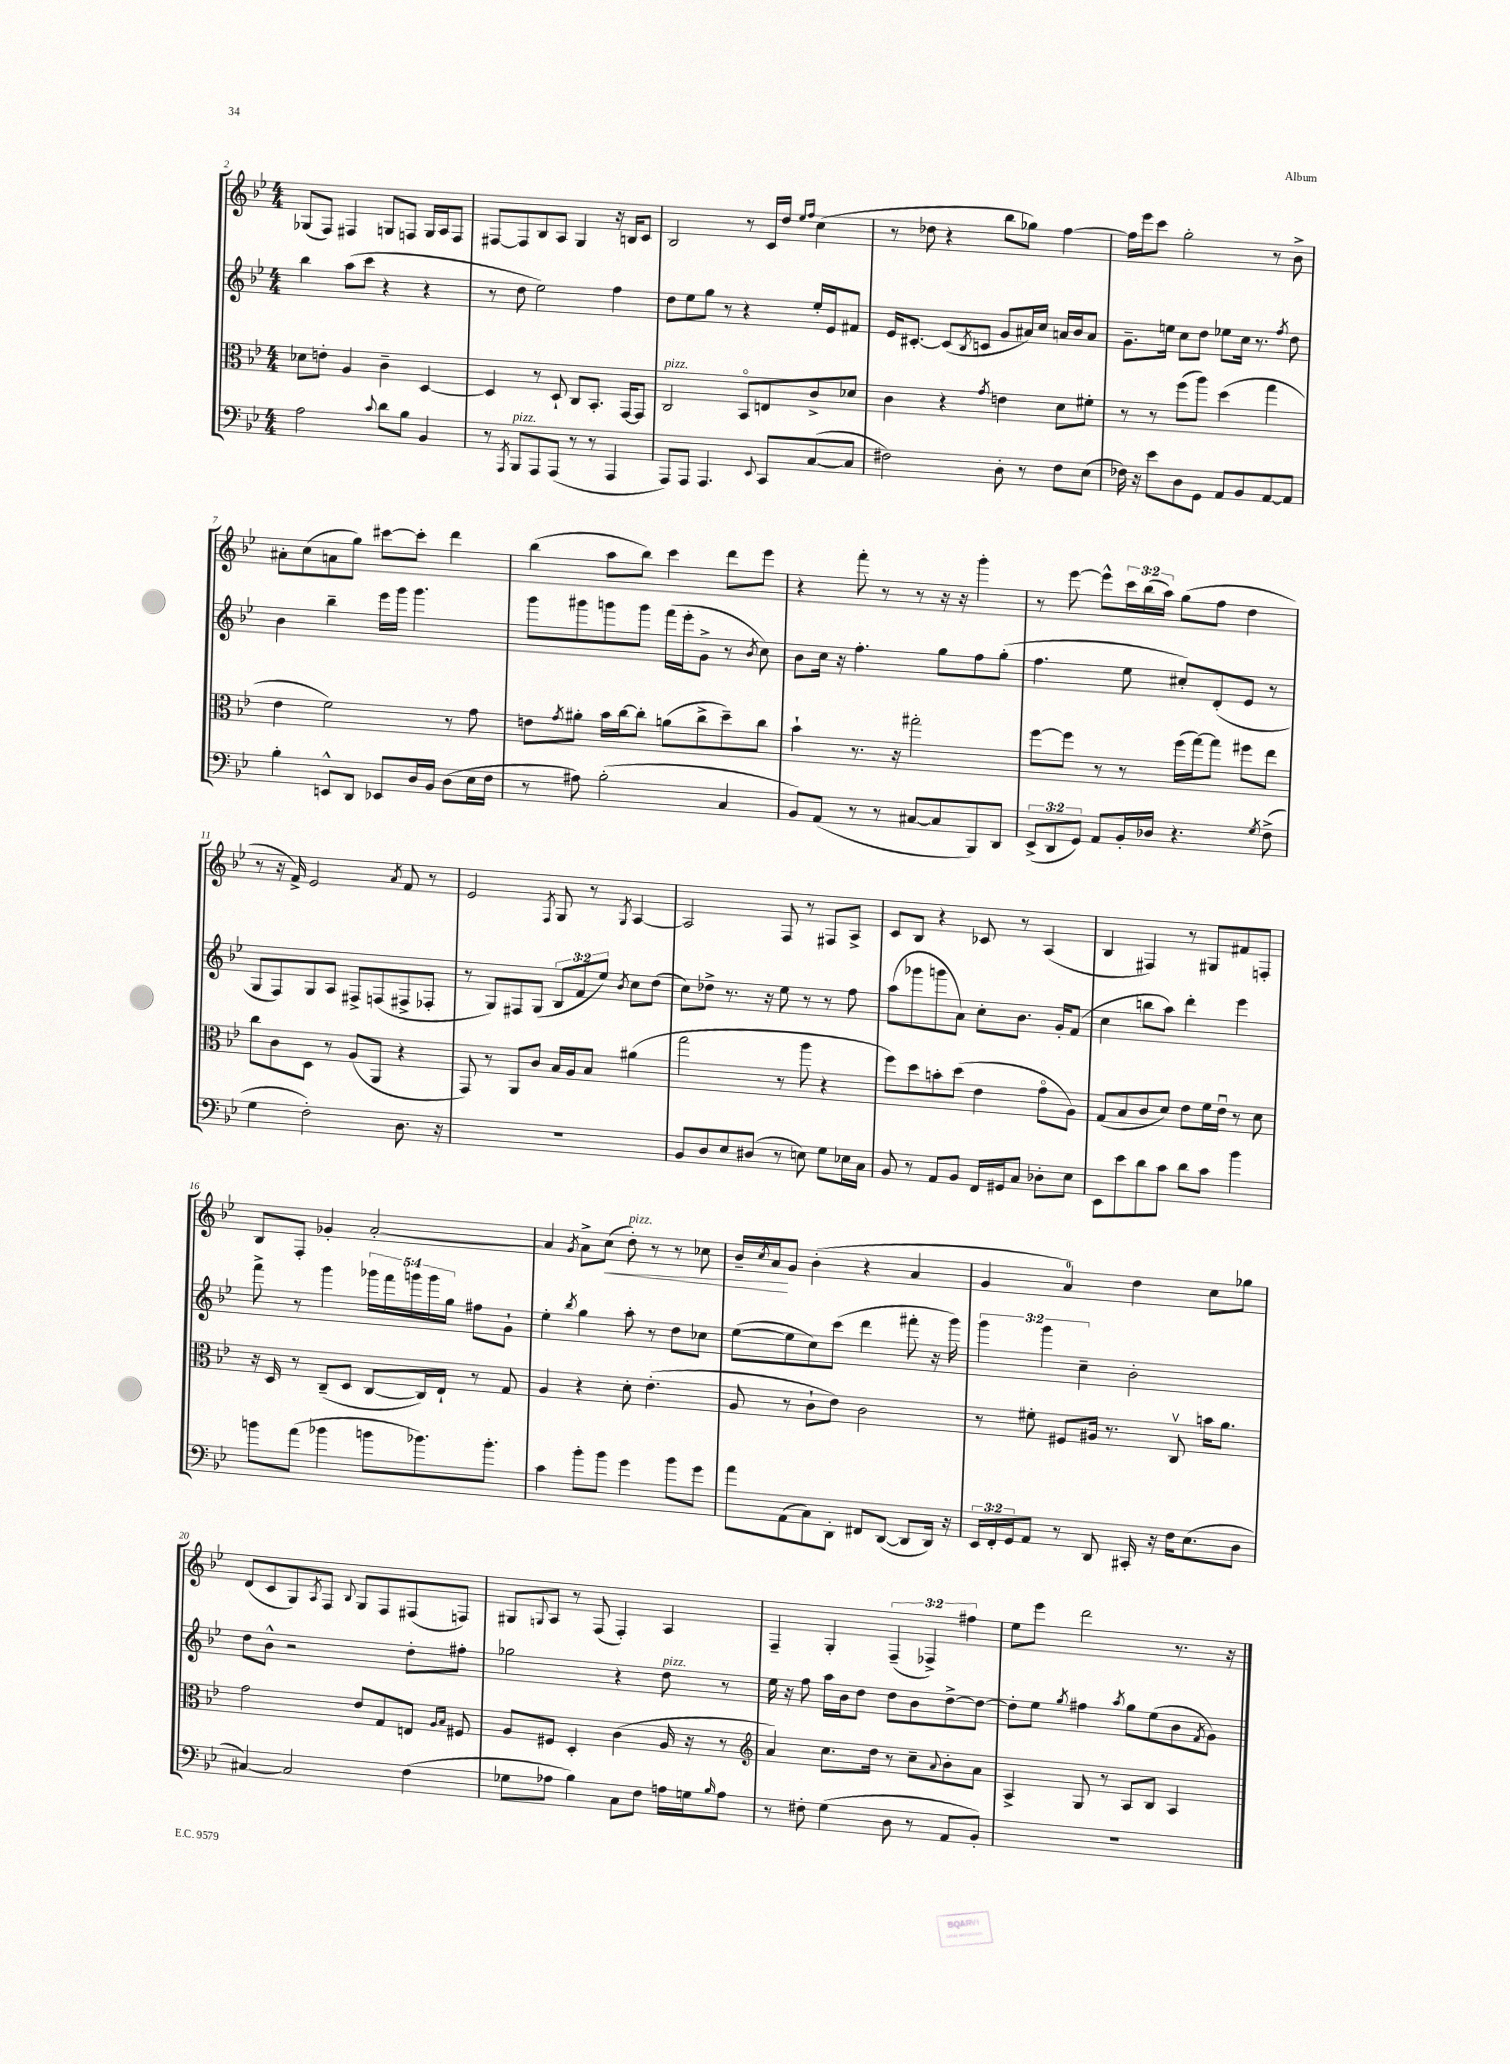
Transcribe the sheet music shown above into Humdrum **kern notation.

**kern	**kern	**kern	**kern	**dynam
*part4	*part3	*part2	*part1	*part1
*staff4	*staff3	*staff2	*staff1	*staff1
*clefF4	*clefC3	*clefG2	*clefG2	*
*k[b-e-]	*k[b-e-]	*k[b-e-]	*k[b-e-]	*
*M4/4	*M4/4	*M4/4	*M4/4	*
=2	=2	=2	=2	=2
2A\	8d-X\L	4bb-\	(8G-X/L	.
.	8en'\J	.	8F/J)	.
.	4A/	(8aa\L	4F#X/	.
.	.	8ccc\J	.	.
8qqc/	.	.	.	.
8d\L	4c~\	4r	8Gn/L	.
8B-\J	.	.	8Fn/J	.
4BB-/	[4D/	4r	16G/LL	.
.	.	.	16A/J	.
.	.	.	8F/J	.
=3	=3	=3	=3	=3
8r	4D/]	8r	[8F#X/L	.
8qAAA/	.	.	.	.
!LO:TX:a:i:t=pizz.	!	!	!	!
8BBB-/L	.	8dd\	8F#/]	.
8AAA/	8r	2ee-\)	8B-/	.
(8AAA/J	8D`/	.	8A/J	.
8r	8C/L	.	4G/	.
8r	8.BB-'/J	.	.	.
4AAA/	.	4ff\	16r	.
.	[16GG/KL	.	16Bn/KL	.
.	8GG/J]	.	8c/J	.
=4	=4	=4	=4	=4
!	!LO:TX:a:i:t=pizz.	!	!	!
8AAA/L)	2C/	8dd\L	2B-/	.
8AAA/J	.	8ee-\	.	.
4.AAA/	.	8gg\J	.	.
.	.	8r	.	.
.	8BB-/L	4r	8r	.
8qqEE-/	.	.	.	.
8CC/L	8En/	.	16c/LL	.
.	.	.	16dd/JJ	.
.	.	.	16qqee-/LL	.
.	.	.	16qqff/JJ	.
([8C/	8c^/	16ee-'/LL	(4cc\	.
.	.	16e-/J	.	.
8C/J]	8d-X/J	8f#X/J	.	.
=5	=5	=5	=5	=5
2F#X\)	4c\	16e-/KL	8r	.
.	.	[8.c#X'/J	.	.
.	.	.	8dd-X\	.
.	4r	(8c#/L]	4r	.
.	.	8qB-/	.	.
.	.	8cn/J	.	.
.	8qg/	.	.	.
8D'\	4en\	8g/L	8bb-\L	.
8r	.	16a#X/L)	8gg-X\J)	.
.	.	16cc/JJ	.	.
8F#\L	8d\L	16an/LL	[4ff\	.
.	.	16b-/J	.	.
(8E-\J	8f#X'\J	8a/J	.	.
=6	=6	=6	=6	=6
16F-X\)	8r	8.g~\L	16ff\LL]	.
16r	.	.	16eee-\J	.
8e-\L	8r	.	8ccc\J	.
.	.	16een\Jk	.	.
8D\	(8ff\L	8cc\L	2gg'\	.
8GG\J	8aa\J)	8dd\J	.	.
8AA/L	(4dd\	8ee-X\L	.	.
8BB-/	.	16cc\Jk	.	.
.	.	8.r	.	.
[8AA/	4gg\	.	8r	.
.	.	8qff/	.	.
8AA/J]	.	8dd\	8b-^\	.
!!LO:LB:g=z
=7	=7	=7	=7	=7
4B-'\	4e-\	4b-\	8a#X'\L	.
.	.	.	(8cc\	.
8EEn^^/L	2f\)	4bb-~\	8an\	.
8DD/J	.	.	8gg\J)	.
8EE-X/L	.	16eee-\LL	[8ccc#X\L	.
.	.	16ggg\JJ	.	.
16D/L	.	4.ggg\	8ccc#'\J]	.
16BB-/JJ	.	.	.	.
(8D\L	8r	.	4ddd\	.
16E-\L	8g\	.	.	.
16F\JJ	.	.	.	.
=8	=8	=8	=8	=8
8r	8en\L	8ggg\L	(4bb-\	.
.	8qg/	.	.	.
8A#X\)	8a#X'\J	8ggg#X\	.	.
(2B-'\	16b-\LL	8gggn\	8aa\L	.
.	[16cc\J	.	.	.
.	8cc'\J]	8ggg\J	8bb-\J)	.
.	(8an\L	(16fff\LL	4ccc\	.
.	.	16eee-'\J	.	.
.	8cc^\	8g^\J	.	.
4C/	8dd~\)	8r	8ddd\L	.
.	.	8qb-/	.	.
.	8cc\J	8cc\)	8eee-\J	.
=9	=9	=9	=9	=9
8BB-/L)	4b-`\	8b-\L	4r	.
(8AA/J	.	16cc\Jk	.	.
.	.	16r	.	.
8r	8.r	4.ff'\	8fff'\	.
8r	.	.	8r	.
.	16r	.	.	.
[8C#X/L	2gg#X'\	.	8r	.
8C#/]	.	8gg\L	16r	.
.	.	.	16r	.
8BBB-/)	.	8ff\	4ggg'\	.
8DD/J	.	(8gg'\J	.	.
=10	=10	=10	=10	=10
(12EE-^/L	[8ff\L	4.ff\	8r	.
12DD/	.	.	.	.
.	8ff\J]	.	[8eee-\	.
12GG/J)	.	.	.	.
8AA/L	8r	.	8eee-^^\L]	.
16BB-'/L	8r	8ee-\	24ccc\L	.
.	.	.	(24bb-\	.
16D-X/JJ	.	.	.	.
.	.	.	24aa\JJ)	.
4.r	(16ff\LL	8cc#X'/L)	(8gg\L	.
.	[16gg\J)	.	.	.
.	8gg\J]	(8d'/	8ff\J	.
.	8ff#X\L	8e-/J	4dd\	.
8qG/	.	.	.	.
(8F^\	8ee-\J	8r	.	.
!!LO:LB:g=z
=11	=11	=11	=11	=11
4G\	8cc\L	8G/L	8r	.
.	8c\	8F/)	16r	.
.	.	.	16f^/)	.
2F'\)	8D\J	8G/	2e-/	.
.	8r	8A/J	.	.
.	(8A/L	8F#X^/L	.	.
.	8AA/J	(8Fn/	.	.
.	.	.	8qa/	.
8.D\	4r	8F#X^/	8f/	.
.	.	8F-X'/J	8r	.
16r	.	.	.	.
=12	=12	=12	=12	=12
1r	8GG/)	8r	2e-/	.
.	8r	8G/L)	.	.
.	8AA/L	8F#X/	.	.
.	8c/J	(8G/J	.	.
.	.	.	8qF/	.
.	16B-/LL	12B-/L	8G/	.
.	16A/J	.	.	.
.	.	12f/	.	.
.	8B-/J	.	8r	.
.	.	12ee-/J)	.	.
.	.	8qb-/	8qG/	.
.	(4a#X\	8cc\L	[4A/	.
.	.	(8dd\J	.	.
=13	=13	=13	=13	=13
8BB-/L	2gg\	8cc\L)	2A/]	.
8D/	.	8dd-X^\J	.	.
8E-/	.	8.r	.	.
(8D#X/J	.	.	.	.
.	.	16r	.	.
8r	8r	8ee-\	8F/	.
8En\)	8aa\	8r	8r	.
8G\L	4r	8r	8F#X/L	.
16E-X\L	.	8ff\	8A^/J	.
16C\JJ	.	.	.	.
=14	=14	=14	=14	=14
8BB-/	8ff\L)	(8aa\L	8c/L	.
8r	8dd\	8ggg-X\	8B-/J	.
8AA/L	8bn'\	8gggn\	4r	.
8BB-/J	(8dd\J	8a\J)	.	.
16FF/LL	4e-\	8cc'\L	8c-X/	.
16GG#X/J	.	.	.	.
8C/J	.	8.b-\J	8r	.
8D-X'\L	8g\L	.	(4A/	.
.	.	16g'/KL	.	.
8E-\J	8A\J)	(8f/J	.	.
=15	=15	=15	=15	=15
8EE-\L	(8G/L	4cc\	4B-/	.
8e-\	8B-/	.	.	.
8d\	8c/	8bbn\L	4F#X/)	.
8c\J	8d/J)	8aa\J)	.	.
8d\L	8e-\L	4ddd'\	8r	.
8c\J	16f\L	.	8G#X/L	.
.	16e-u\JJ	.	.	.
4b-\	8r	4eee-\	8f#X/	.
.	8d\	.	8Fn'/J	.
!!LO:LB:g=z
=16	=16	=16	=16	=16
8bn\L	16r	8fff^\	8B-/L	.
.	16D/	.	.	.
(8a\J	8r	8r	8F'/J	.
4b-X\	(8C~/L	4ggg\	4g-X'/	.
.	8D/J	.	.	.
8bn\L	[8C/L	20ggg-X\LL	[2a'/	.
.	.	20fff\	.	.
.	.	20gggn\	.	.
8.b-X\)	16C/L])	.	.	.
.	.	20ggg\	.	.
.	16E-`/JJ	.	.	.
.	.	20gg\JJ	.	.
.	8r	8ff#X\L	.	.
8.b-'\J	.	.	.	.
.	8G/	8g`\J	.	.
=17	=17	=17	=17	=17
4c\	4A/	4ee-'\	4a/]	.
.	.	8qbb-/	8qg/	.
8b-'\L	4r	4gg\	8a^\L	.
!	!	!	!	!LO:HP:b
8b-\J	.	.	(8cc\J	<
!	!	!	!LO:TX:a:i:t=pizz.	!
4g\	8d'\	8aa'\	8dd'\)	.
.	(4.e-'\	8r	8r	.
8b-\L	.	8dd\L	8r	.
8g\J	.	8cc-X\J	8cc-X\	.
=18	=18	=18	=18	=18
8a\L	8A/	([8ee-\L	16b-~/LL	.
.	.	.	8qcc/	.
.	.	.	16a/J	.
(8AA\	8r	8ee-\]	8g/J	[
8C\)	8c`\L	8cc\)	(4b-'\	.
8DD'\J	8e-\J)	(8ccc\J	.	.
8FF#X/L	2c\	4ddd\	4r	.
([8DD/J	.	.	.	.
8DD/L]	.	8fff#X'\	4a/	.
16DD/Jk)	.	16r	.	.
16r	.	16ggg\)	.	.
=19	=19	=19	=19	=19
24EE-/LL	8r	6ggg\	4g/	.
24FF'/	.	.	.	.
24GG/J	.	.	.	.
8AA/J	8f#X'\	.	.	.
.	.	6ggg\	.	.
8r	8F#X/L	.	4a/)	.
.	.	6cc~\	.	.
8DD/	16A#X/Jk	.	.	.
.	8.r	.	.	.
16CC#X'/	.	2b-'\	4dd\	.
16r	.	.	.	.
16F\KL	8Cv/	.	.	.
(8.E-\	.	.	.	.
.	16bn\KL	.	8cc\L	.
.	8.a\J	.	.	.
8D\J	.	.	8gg-X\J	.
!!LO:LB:g=z
=20	=20	=20	=20	=20
[4C#X/)	2g\	8dd\L	(8d/L	.
.	.	8b-^^\J	8c/	.
2C#/]	.	2r	8G/)	.
.	.	.	8qA/	.
.	.	.	8F/J	.
.	.	.	8qqB-/	.
.	8e-/L	.	8G/L	.
.	8G/	.	8F/	.
(4F\	8En/J	8dd'\L	(8F#X/	.
.	16qqA/LL	.	.	.
.	16qqB-/JJ	.	.	.
.	8F#X/	8ff#X'\J	8Fn/J)	.
=21	=21	=21	=21	=21
8G-X\L	8A/L	2gg-X\	8G#X/L	.
.	.	.	8qqGn/	.
8A-X\J	8F#X/J	.	8A/J	.
4B-\)	4D'/	.	8r	.
.	.	.	(8F/	.
8C\L	(4c\	4r	4F'/)	.
8F\J	.	.	.	.
!	!	!LO:TX:a:i:t=pizz.	!	!
16An\LL	16A/	8dd\	4A/	.
16Gn\J	16r	.	.	.
16qqB-/	.	.	.	.
8A\J	8r	8r	.	.
=22	=22	=22	=22	=22
*	*clefG2	*	*	*
8r	4a/)	16ee-\	4F~/	.
.	.	16r	.	.
8F#X'\	.	8ff\	.	.
(4G\	8.cc\L	16aa\LL	4G'/	.
.	.	16b-\J	.	.
.	.	8dd\J	.	.
.	16dd\Jk	.	.	.
8D\	8r	8dd\L	(6F~/	.
8r	8cc~\L	8b-\	.	.
.	.	.	6F-X^/)	.
.	8qqa/	.	.	.
8AA/L	8b-'\	[8dd^\	.	.
.	.	.	6ff#X\	.
8BB-'/J)	8a\J	8dd\J_	.	.
=23	=23	=23	=23	=23
1r	4A^/	8dd'\L]	8ee-\L	.
.	.	8ee-\J	8eee-\J	.
.	.	8qgg/	.	.
.	8G/	4ff#X\	2ddd\	.
.	8r	.	.	.
.	.	8qaa/	.	.
.	8A/L	8gg\L	.	.
.	8B-/J	(8ee-\	.	.
.	4A/	8b-\	8.r	.
.	.	8qf/	.	.
.	.	8g\J)	.	.
.	.	.	16r	.
==	==	==	==	==
*-	*-	*-	*-	*-
